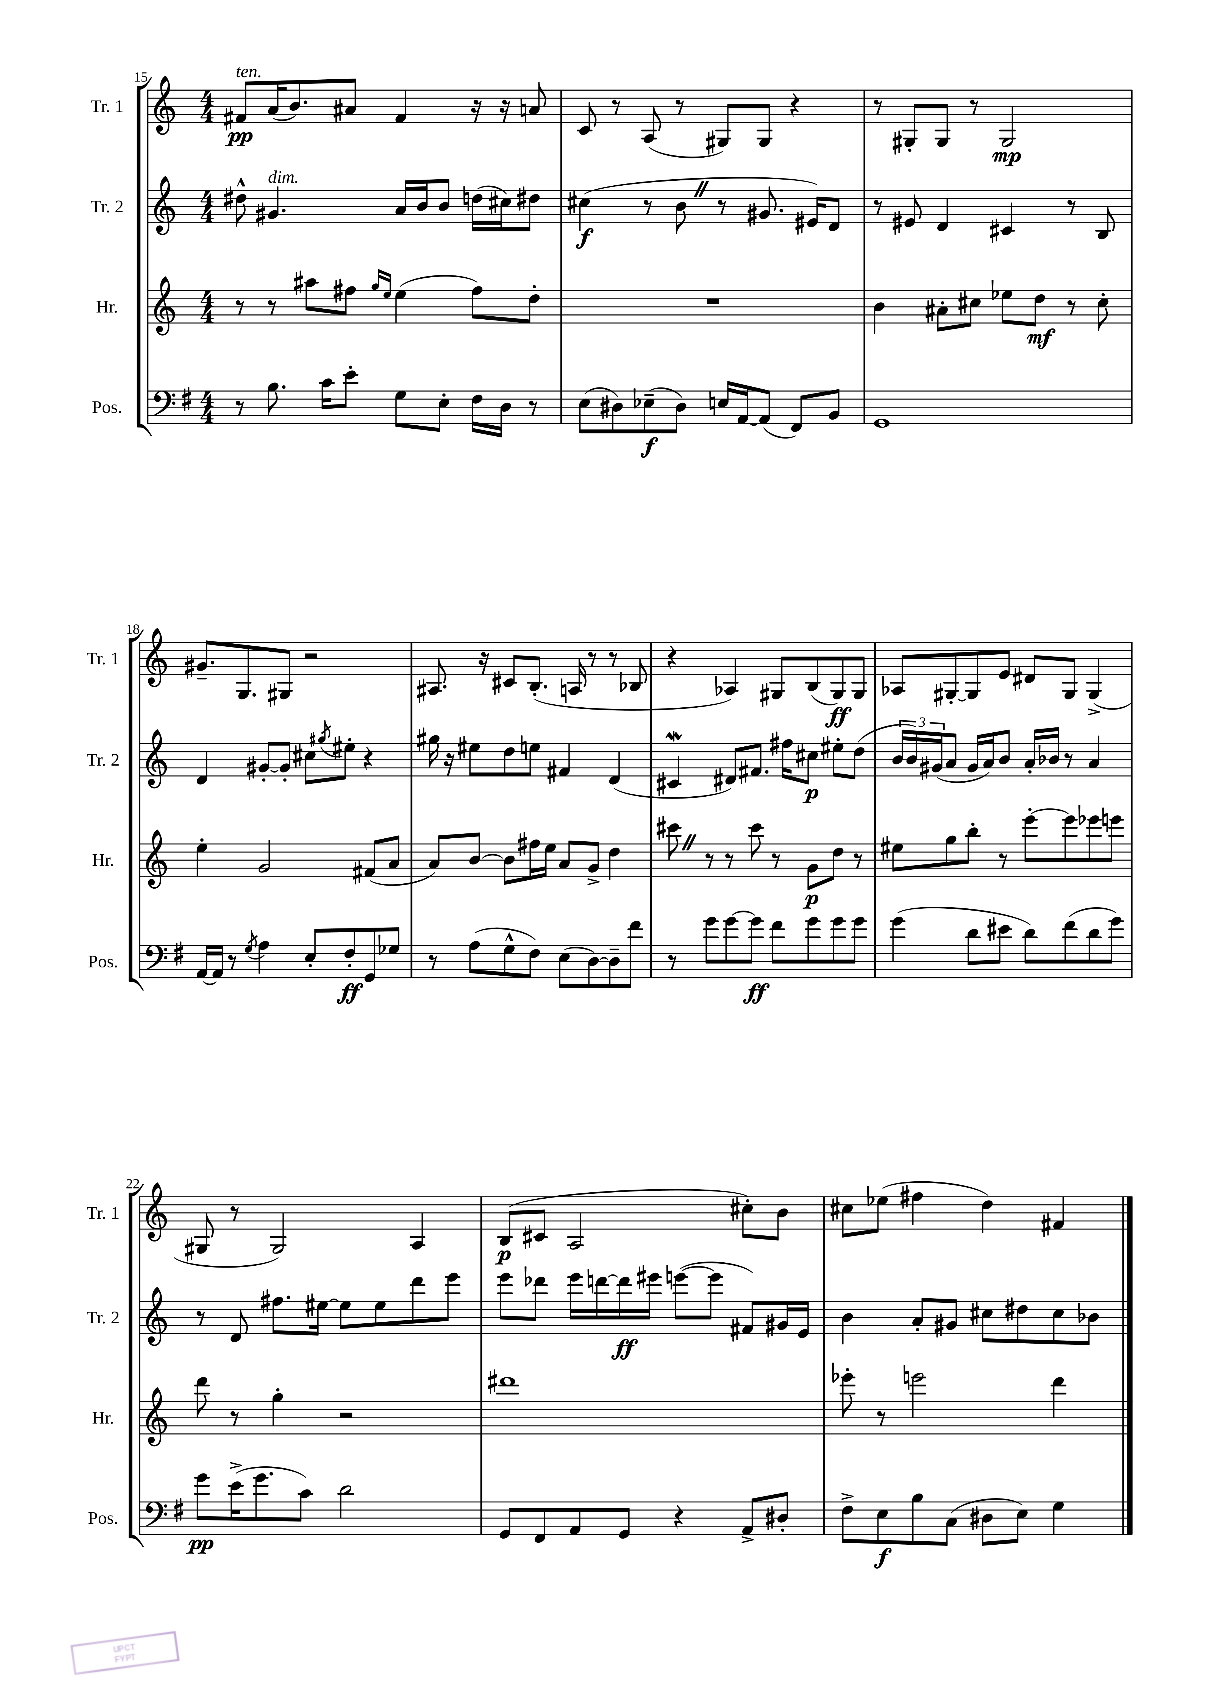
<<
\new StaffGroup <<
\new Staff = "s0" \with { instrumentName = "Tr. 1" shortInstrumentName = "Tr. 1" } {
    \clef treble \key c \major \numericTimeSignature \time 4/4
    fis'8\pp^\markup { \italic "ten." } a'16( b'8.) ais'8 fis'4 r16 r16 a'8 |
    c'8 r8 a8( r8 gis8) gis8 r4 |
    r8 gis8-. gis8 r8 gis2\mp |
    gis'8.-- g8. gis8 r2 |
    ais8. r16 cis'8 b8.-.( a16 r8 r8 bes8 |
    r4 aes4) gis8 b8( gis8\ff) gis8 |
    aes8 gis8~-. gis8 e'8 dis'8 gis8 gis4->( |
    gis8 r8 gis2) a4 |
    b8\p( cis'8 a2 cis''8-.) b'8 |
    cis''8 ees''8( fis''4 d''4) fis'4 \bar "|." |
}
\new Staff = "s1" \with { instrumentName = "Tr. 2" shortInstrumentName = "Tr. 2" } {
    \clef treble \key c \major \numericTimeSignature \time 4/4
    dis''8-^ gis'4.^\markup { \italic "dim." } a'16 b'16 b'8 d''16( cis''16) dis''8 |
    cis''4\f( r8 b'8 \once \override BreathingSign.text = \markup { \musicglyph "scripts.caesura.straight" } \breathe r8 gis'8. eis'16) d'8 |
    r8 eis'8 d'4 cis'4 r8 b8 |
    d'4 gis'8~-. gis'8-. cis''8 \acciaccatura { gis''8 } eis''8-. r4 |
    gis''16 r16 eis''8 d''8 e''8 fis'4 d'4( |
    cis'4\mordent dis'8) fis'8. fis''16 cis''8\p eis''8-. d''8( |
    \tuplet 3/2 { b'16 b'16) gis'16( } a'8 gis'16 a'16) b'8 a'16-. bes'16 r8 a'4 |
    r8 d'8 fis''8. eis''16~ eis''8 eis''8 d'''8 e'''8 |
    e'''8 des'''8 e'''16 d'''16~ d'''16\ff eis'''16 e'''8~( e'''8 fis'8) gis'16 e'16 |
    b'4 a'8-. gis'8 cis''8 dis''8 cis''8 bes'8 \bar "|." |
}
\new Staff = "s2" \with { instrumentName = "Hr." shortInstrumentName = "Hr." } {
    \clef treble \key c \major \numericTimeSignature \time 4/4
    r8 r8 ais''8 fis''8 \grace { g''16 e''16 } e''4( fis''8) d''8-. |
    R1 |
    b'4 ais'8-. cis''8 ees''8 d''8\mf r8 cis''8-. |
    e''4-. g'2 fis'8( a'8 |
    a'8) b'8~ b'8 fis''16 e''16 a'8 g'8-> d''4 |
    cis'''8 \once \override BreathingSign.text = \markup { \musicglyph "scripts.caesura.straight" } \breathe r8 r8 cis'''8 r8 g'8\p d''8 r8 |
    eis''8 g''8 b''8-. r8 e'''8~-. e'''8 ees'''8 e'''8 |
    d'''8 r8 g''4-. r2 |
    dis'''1 |
    ees'''8-. r8 e'''2 d'''4 \bar "|." |
}
\new Staff = "s3" \with { instrumentName = "Pos." shortInstrumentName = "Pos." } {
    \clef bass \key g \major \numericTimeSignature \time 4/4
    r8 b8. c'16 e'8-. g8 e8-. fis16 d16 r8 |
    e8( dis8) ees8--\f( dis8) e16 a,16~ a,8( fis,8) b,8 |
    g,1 |
    a,16~ a,16 r8 \acciaccatura { g8 } a4 e8-. fis8-.\ff g,8 ges8 |
    r8 a8( g8-^ fis8) e8( d8~) d8-- fis'8 |
    r8 g'8 g'8~ g'8\ff fis'8 g'8 g'8 g'8 |
    g'4( d'8 eis'8 d'8) fis'8( d'8 g'8) |
    g'8\pp e'16->( g'8. c'8) d'2 |
    g,8 fis,8 a,8 g,8 r4 a,8-> dis8-. |
    fis8-> e8\f b8 c8( dis8 e8) g4 \bar "|." |
}
>>
>>
\layout { \context { \Score currentBarNumber = #15 } }
